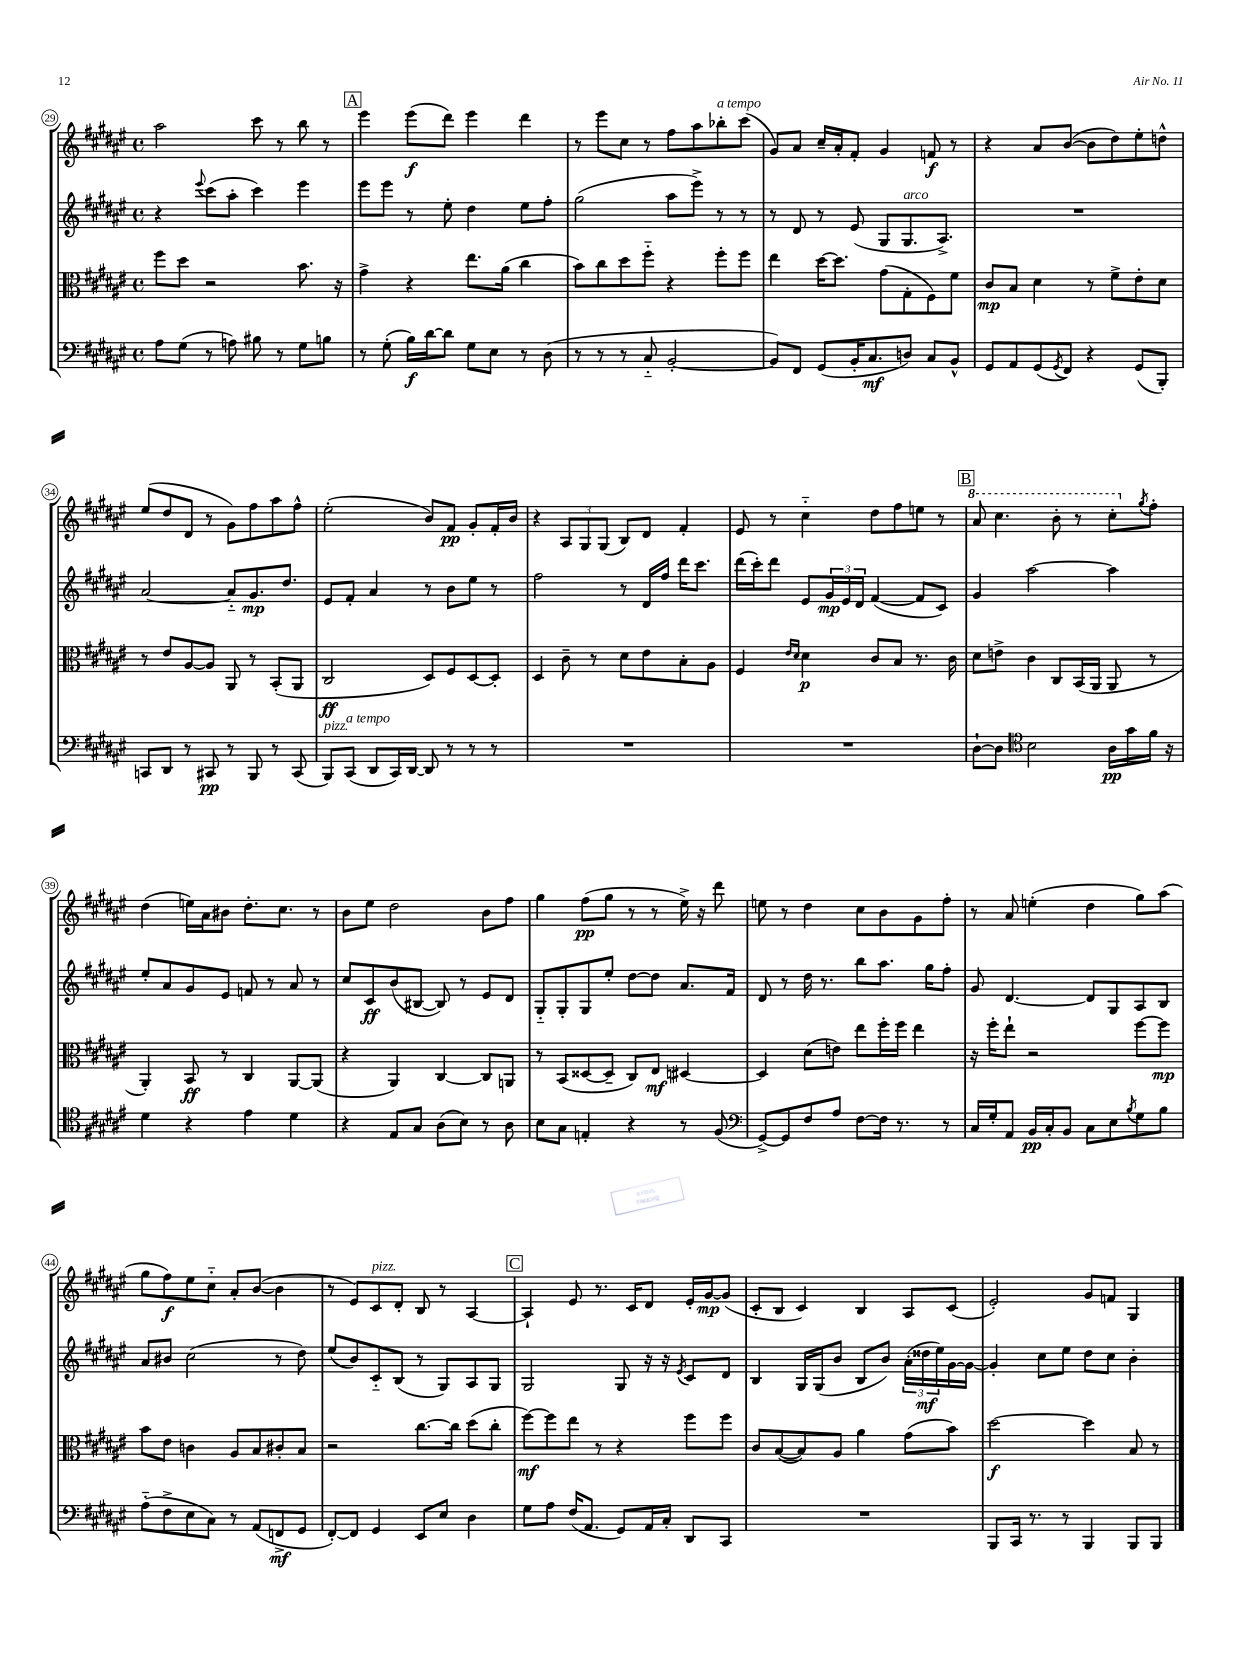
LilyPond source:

<<
\new StaffGroup <<
\new Staff = "s0" {
    \clef treble \key fis \major \defaultTimeSignature \time 4/4
    ais''2 cis'''8 r8 b''8 r8 |
    \mark \markup { \box "A" } eis'''4 eis'''8\f( dis'''8) eis'''4 dis'''4 |
    r8 eis'''8 cis''8 r8 fis''8 ais''8 bes''8-.^\markup { \italic "a tempo" } cis'''8( |
    gis'8) ais'8 cis''16-- ais'16-. fis'8-. gis'4 f'8\f r8 |
    r4 ais'8 b'8~( b'8 dis''8) eis''8-. d''8-^ |
    eis''8( dis''8 dis'8 r8 gis'8) fis''8 ais''8 fis''8-^ |
    eis''2-.( b'8) fis'8\pp gis'8-. fis'16-. b'16 |
    r4 \tuplet 3/2 { ais8 gis8 gis8( } b8) dis'8 fis'4-. |
    eis'8 r8 cis''4-_ dis''8 fis''8 e''8 r8 |
    \mark \markup { \box "B" } \ottava #1 ais''8 cis'''4. b''8-. r8 cis'''8-. \ottava #0 \acciaccatura { gis''8 } fis''8-. |
    dis''4( e''16) ais'16 bis'8 dis''8.-. cis''8. r8 |
    b'8 eis''8 dis''2 b'8 fis''8 |
    gis''4 fis''8\pp( gis''8 r8 r8 eis''16->) r16 dis'''8 |
    e''8 r8 dis''4 cis''8 b'8 gis'8 fis''8-. |
    r8 ais'8 e''4-.( dis''4 gis''8) ais''8( |
    gis''8 fis''8\f) eis''8 cis''8-_ ais'8-. b'8~( b'4 |
    r8 eis'8) cis'8^\markup { \italic "pizz." } dis'8-. b8 r8 ais4~ |
    \mark \markup { \box "C" } ais4-! eis'8 r8. cis'16 dis'8 eis'16-. gis'16~\mp gis'8( |
    cis'8-. b8 cis'4) b4 ais8 cis'8( |
    eis'2-.) gis'8 f'8 gis4 \bar "|." |
}
\new Staff = "s1" {
    \clef treble \key fis \major \defaultTimeSignature \time 4/4
    r4 \appoggiatura { eis'''8 } cis'''8( ais''8-. cis'''4) eis'''4 |
    \mark \markup { \box "A" } eis'''8 eis'''8 r8 eis''8-. dis''4 eis''8 fis''8-. |
    gis''2( ais''8 eis'''8->) r8 r8 |
    r8 dis'8 r8 eis'8( gis8 gis8.^\markup { \italic "arco" } ais8.->) |
    R1 |
    ais'2~ ais'8-_ gis'8.\mp dis''8. |
    eis'8 fis'8-. ais'4 r8 b'8 eis''8 r8 |
    fis''2 r8 dis'16 fis''16 dis'''16 cis'''8. |
    dis'''16( cis'''16-.) dis'''8 eis'8 \tuplet 3/2 { gis'16\mp eis'16 dis'16 } fis'4~( fis'8 cis'8) |
    \mark \markup { \box "B" } gis'4 ais''2~ ais''4 |
    eis''8-. ais'8 gis'8 eis'8 f'8 r8 ais'8 r8 |
    cis''8 cis'8\ff b'8( bis8~ bis8) r8 eis'8 dis'8 |
    gis8-_ gis8-. gis8 eis''8-. dis''8~ dis''8 ais'8. fis'16 |
    dis'8 r8 dis''16 r8. b''8 ais''8. gis''16 fis''8-. |
    gis'8 dis'4.~ dis'8 gis8 ais8 b8 |
    ais'8 bis'8 cis''2( r8 dis''8) |
    eis''8( b'8) cis'8-_ b8( r8 gis8) ais8 gis8 |
    \mark \markup { \box "C" } gis2 gis8 r16 r16 \acciaccatura { eis'8 } cis'8 dis'8 |
    b4 gis16 gis16( b'8 b8 b'8) \tuplet 3/2 { ais'16-.( disis''16\mf eis''16) } gis'16~ gis'16~ |
    gis'4-. cis''8 eis''8 dis''8 cis''8 b'4-. \bar "|." |
}
\new Staff = "s2" {
    \clef alto \key fis \major \defaultTimeSignature \time 4/4
    fis''8 dis''8 r2 b'8. r16 |
    \mark \markup { \box "A" } gis'4-> r4 eis''8. ais'16( cis''4 |
    b'8) cis''8 dis''8 fis''8-_ r4 fis''8-. fis''8 |
    eis''4 dis''16~ dis''8. gis'8( gis8-. fis8) fis'8 |
    cis'8\mp b8 dis'4 r8 fis'8-> eis'8-. dis'8 |
    r8 eis'8 ais8~ ais8 ais,8 r8 b,8-.( ais,8 |
    cis2\ff dis8) fis8 dis8~ dis8-. |
    dis4 cis'8-- r8 dis'8 eis'8 b8-. ais8 |
    fis4 \grace { eis'16 dis'16 } dis'4\p cis'8 b8 r8. cis'16 |
    \mark \markup { \box "B" } dis'8 e'8-> cis'4 cis8 b,16( ais,16 ais,8 r8 |
    ais,4-.) b,8\ff r8 cis4 ais,8~ ais,8( |
    r4 ais,4) cis4~ cis8 a,8 |
    r8 b,8( disis8~ disis8-- cis8) eis8\mf dis4~ |
    dis4 dis'8( e'8) eis''8 fis''16-. fis''16 eis''4 |
    r16 fis''16-. eis''8-! r2 fis''8~ fis''8\mp |
    b'8 eis'8 c'4 ais8 b8 cis'8-. b8 |
    r2 cis''8.~ cis''16 dis''8( cis''8-. |
    \mark \markup { \box "C" } fis''8~\mf) fis''8 eis''8 r8 r4 fis''8 fis''8 |
    cis'8 b8~( b8) ais8 ais'4 gis'8( b'8) |
    dis''2~\f dis''4 b8 r8 \bar "|." |
}
\new Staff = "s3" {
    \clef bass \key fis \major \defaultTimeSignature \time 4/4
    ais8 gis8( r8 a8) bis8 r8 gis8 b8 |
    \mark \markup { \box "A" } r8 gis8-.( b16\f) dis'16~ dis'8 gis8 eis8 r8 dis8( |
    r8 r8 r8 cis8-_ b,2~-. |
    b,8) fis,8 gis,8( b,16-. cis8.\mf d8) cis8 b,8-^ |
    gis,8 ais,8 gis,8( \acciaccatura { gis,8 } fis,8) r4 gis,8( b,,8-.) |
    c,8 dis,8 r8 cis,8\pp r8 b,,8 r8 cis,8( |
    b,,8^\markup { \italic "pizz." }) cis,8^\markup { \italic "a tempo" }( dis,8 cis,16) dis,16~ dis,8 r8 r8 r8 |
    R1 |
    R1 |
    \mark \markup { \box "B" } dis8~-! dis8 \clef tenor b2 ais16\pp gis'16 fis'16 r16 |
    dis'4 r4 eis'4 dis'4 |
    r4 eis8 gis8 ais8( b8) r8 ais8 |
    b8 gis8 e4-. r4 r8 fis8( |
    \clef bass gis,8~->) gis,8 fis8 ais8 fis8~ fis16 r8. r8 |
    cis16 gis16-. ais,8 b,16\pp cis16-. b,8 cis8 eis8 \acciaccatura { b8 } gis8 b8 |
    ais8-_( fis8-> eis8 cis8) r8 ais,8( f,8->\mf gis,8 |
    fis,8~-.) fis,8 gis,4 eis,8 eis8 dis4 |
    \mark \markup { \box "C" } gis8 ais8 fis16( ais,8. gis,8) ais,16 cis16-. dis,8 cis,8 |
    R1 |
    b,,8 cis,16 r8. r8 b,,4 b,,8 b,,8 \bar "|." |
}
>>
>>
\layout { \context { \Score currentBarNumber = #29 \override BarNumber.stencil = #(make-stencil-circler 0.1 0.3 ly:text-interface::print) } }
